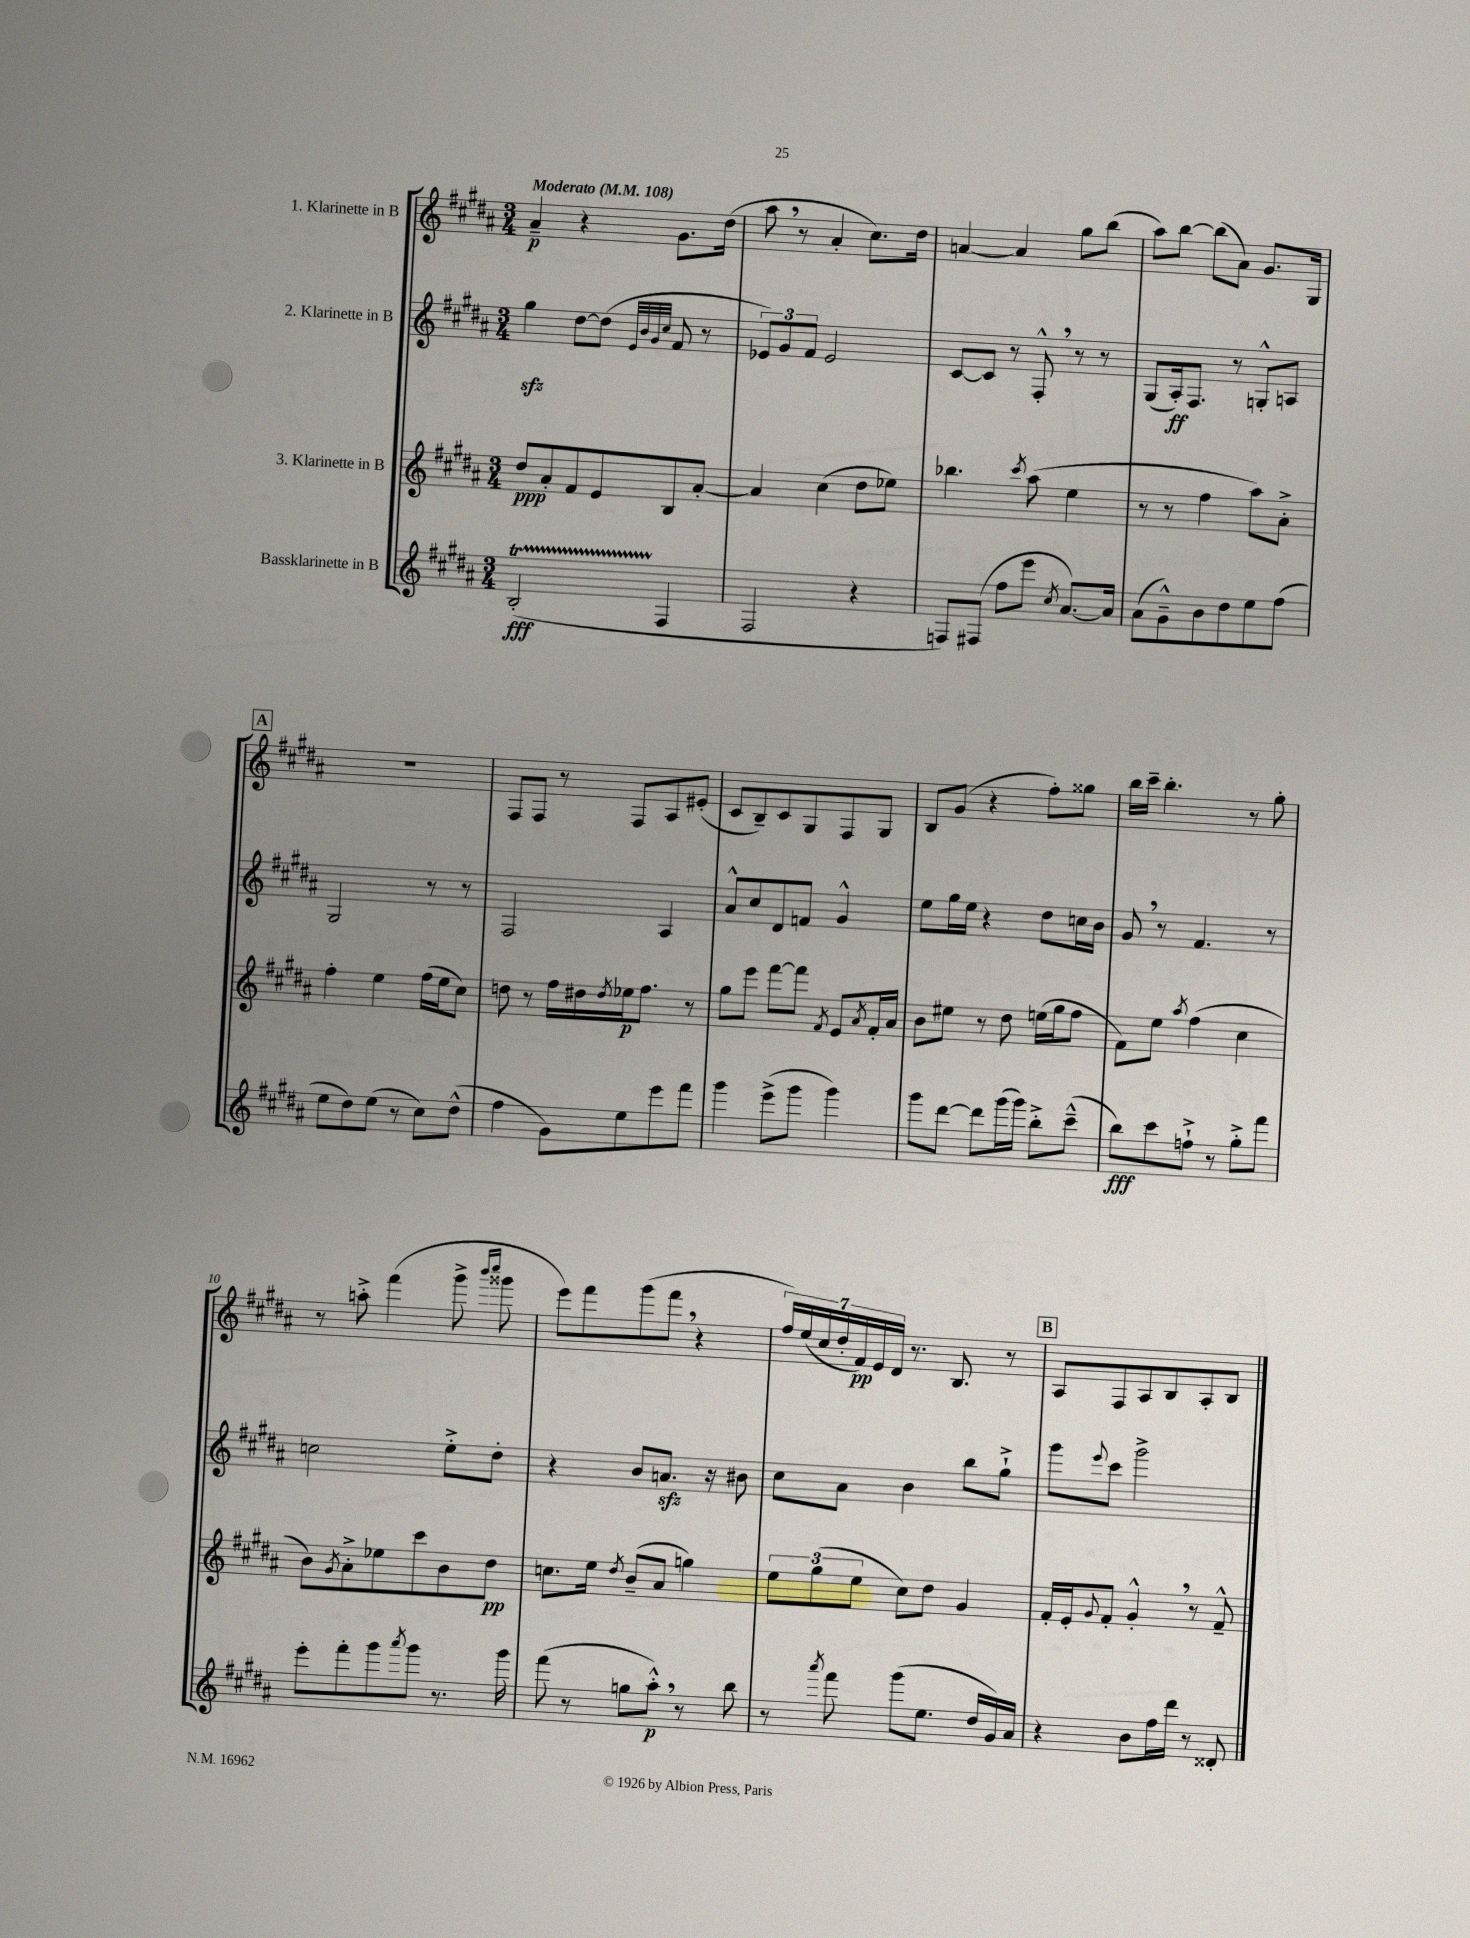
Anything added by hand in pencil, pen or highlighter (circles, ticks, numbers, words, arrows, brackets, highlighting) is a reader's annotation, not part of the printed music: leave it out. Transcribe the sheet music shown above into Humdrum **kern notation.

**kern	**dynam	**kern	**dynam	**kern	**dynam	**kern	**dynam
*part4	*part4	*part3	*part3	*part2	*part2	*part1	*part1
*staff4	*staff4	*staff3	*staff3	*staff2	*staff2	*staff1	*staff1
*I"Bassklarinette in B	*	*I"3. Klarinette in B	*	*I"2. Klarinette in B	*	*I"1. Klarinette in B	*
*clefG2	*	*clefG2	*	*clefG2	*	*clefG2	*
*k[f#c#g#d#a#]	*	*k[f#c#g#d#a#]	*	*k[f#c#g#d#a#]	*	*k[f#c#g#d#a#]	*
*M3/4	*	*M3/4	*	*M3/4	*	*M3/4	*
*MM108	*	*MM108	*	*MM108	*	*MM108	*
=1	=1	=1	=1	=1	=1	=1	=1
!	!	!	!	!	!	!LO:TX:a:B:t=Moderato	!
(2BT'/	fff	8dd#/L	ppp	4gg#zz\	.	4a#~/	p
.	.	8a#'/	.	.	.	.	.
.	.	8f#/	.	[8dd#\L	.	4r	.
.	.	8e/	.	(8dd#\J]	.	.	.
.	.	.	.	32qqe/LLL	.	.	.
.	.	.	.	32qqb/	.	.	.
.	.	.	.	32qqg#/	.	.	.
.	.	.	.	32qqcc#/JJJ	.	.	.
4F#/	.	8B/	.	8f#/	.	8.g#\L	.
.	.	[8a#'/J	.	8r	.	.	.
.	.	.	.	.	.	(16dd#\Jk	.
=2	=2	=2	=2	=2	=2	=2	=2
2F#/	.	4a#/]	.	12e-X/L)	.	8aa#,\	.
.	.	.	.	12g#/	.	.	.
.	.	.	.	.	.	8r	.
.	.	.	.	12f#/J	.	.	.
.	.	(4cc#\	.	2e-/	.	4a#'/	.
4r	.	8dd#\L	.	.	.	8.cc#\L)	.
.	.	8ee-X\J)	.	.	.	.	.
.	.	.	.	.	.	16dd#\Jk	.
=3	=3	=3	=3	=3	=3	=3	=3
8Fn/L)	.	4.bb-X\	.	[8c#/L	.	[4an/	.
(8F#X/J	.	.	.	8c#/J]	.	.	.
8ff#\L	.	.	.	8r	.	4a/]	.
.	.	8qccc#/	.	.	.	.	.
8eee\J	.	(8aa#\	.	8F#'^^,/	.	.	.
8qcc#/	.	.	.	.	.	.	.
[8.a#/L)	.	4ee\	.	8r	.	8gg#\L	.
.	.	.	.	8r	.	(8bb\J	.
16a#/Jk]	.	.	.	.	.	.	.
=4	=4	=4	=4	=4	=4	=4	=4
(8a#\L	.	8r	.	(8G#/L	.	8aa#\L)	.
8g#~^^\)	.	8r	.	16A#'/k)	ff	[8bb\J	.
.	.	.	.	8.F#/J	.	.	.
8b\	.	4ff#\	.	.	.	(8bb\L]	.
8dd#\	.	.	.	8r	.	8a#\J)	.
8ee\	.	8aa#\L)	.	8Gn'^^/L	.	8.g#/L	.
(8ff#\J	.	8a#'^\J	.	8An/J	.	.	.
.	.	.	.	.	.	16G#/Jk	.
!!LO:LB:g=z
!!LO:REH:place=s1:t=A
=5	=5	=5	=5	=5	=5	=5	=5
8ee\L	.	4ff#'\	.	2G#/	.	2.r	.
8dd#\)	.	.	.	.	.	.	.
(8ee\J	.	4ee\	.	.	.	.	.
8r	.	.	.	.	.	.	.
8cc#\L)	.	(16ff#\LL	.	8r	.	.	.
.	.	16ee\J	.	.	.	.	.
(8dd#^^\J	.	8cc#\J)	.	8r	.	.	.
=6	=6	=6	=6	=6	=6	=6	=6
4ff#\	.	8ddn\	.	2F#/	.	8F#/L	.
.	.	8r	.	.	.	8F#/J	.
8g#\L)	.	16ff#\LL	.	.	.	8r	.
.	.	16dd#X\	.	.	.	.	.
.	.	8qdd#/	.	.	.	.	.
8ee\	.	16ee-X\J	p	.	.	8F#/L	.
.	.	8.ff#\J	.	.	.	.	.
8eee\	.	.	.	4A#/	.	8A#/	.
8fff#\J	.	8r	.	.	.	(8e#X'/J	.
=7	=7	=7	=7	=7	=7	=7	=7
4ggg#\	.	8gg#\L	.	8a#^^/L	.	8c#/L	.
.	.	8eee\J	.	8cc#/	.	8B~/)	.
(8eee^\L	.	[8fff#\L	.	8d#/	.	8c#/	.
8ggg#\J	.	8fff#\J]	.	8fn/J	.	8G#/	.
.	.	8qf#/	.	.	.	.	.
4ggg#\)	.	8e/L	.	4g#^^/	.	8F#/	.
.	.	8qa#/	.	.	.	.	.
.	.	16f#'/L	.	.	.	8G#/J	.
.	.	16a#/JJ	.	.	.	.	.
=8	=8	=8	=8	=8	=8	=8	=8
8ggg#\L	.	8b\L	.	8ee\L	.	8B/L	.
[8ddd#\J	.	8ee#X\J	.	16gg#\L	.	(8g#/J	.
.	.	.	.	16ee\JJ	.	.	.
8ddd#\L]	.	8r	.	4r	.	4r	.
(16ggg#\L	.	8dd#\	.	.	.	.	.
16ggg#\JJ)	.	.	.	.	.	.	.
8bb'^\L	.	(16een\LL	.	8dd#\L	.	8ff#'\L)	.
.	.	16gg#\J	.	.	.	.	.
(8ccc#~^^\J	.	8ff#\J	.	16ccn\L	.	8gg##X\J	.
.	.	.	.	16b\JJ	.	.	.
=9	=9	=9	=9	=9	=9	=9	=9
8bb\L)	fff	8f#\L)	.	8g#,/	.	16bb\LL	.
.	.	.	.	.	.	16ccc#~\JJ	.
8ccc#\	.	8ee\J	.	8r	.	4.bb'\	.
.	.	8qaa#/	.	.	.	.	.
8ffn`^\J	.	(4ff#\	.	4.f#/	.	.	.
8r	.	.	.	.	.	.	.
8gg#'^\L	.	4cc#\	.	.	.	8r	.
8fff#\J	.	.	.	8r	.	8gg#'\	.
!!LO:LB:g=z
=10	=10	=10	=10	=10	=10	=10	=10
8eee'\L	.	8b\L)	.	2ccn\	.	8r	.
.	.	8qg#/	.	.	.	.	.
8fff#'\	.	8a#'^\	.	.	.	8aan'^\	.
8ggg#\	.	8ee-X\	.	.	.	(4fff#\	.
8qaaa#/	.	.	.	.	.	.	.
8ggg#\J	.	8ccc#\	.	.	.	.	.
8.r	.	8b\	.	8ee'^\L	.	8ggg#^\	.
.	.	.	.	.	.	16qqbbb/LL	.
.	.	.	.	.	.	16qqcccc#/JJ	.
.	.	8dd#\J	pp	8dd#'\J	.	8ggg##X\	.
16ggg#\	.	.	.	.	.	.	.
=11	=11	=11	=11	=11	=11	=11	=11
(8fff#\	.	8.ccn\L	.	4r	.	8eee\L)	.
8r	.	.	.	.	.	8fff#\	.
.	.	16ee\Jk	.	.	.	.	.
.	.	8qdd#/	.	.	.	.	.
8ggn\L	.	(8b~/L	.	8b/L	.	(8ggg#\	.
8aa#'^^,\J)	p	8a#/J	.	8.anzz/J	.	8fff#,\J	.
8r	.	4ggn\)	.	.	.	4r	.
.	.	.	.	16r	.	.	.
8bb\	.	.	.	8b#X\	.	.	.
=12	=12	=12	=12	=12	=12	=12	=12
8r	.	12ee\L	.	8cc#\L	.	28ff#/LL)	.
.	.	.	.	.	.	(28ee/	.
.	.	.	.	.	.	28cc#/	.
.	.	(12gg#\	.	.	.	.	.
.	.	.	.	.	.	28dd#'/	.
8qaaa#/	.	.	.	.	.	.	.
8fff#\	.	.	.	8a#\J	.	.	.
.	.	.	.	.	.	28f#/)	pp
.	.	12ee\J	.	.	.	.	.
.	.	.	.	.	.	28e/	.
.	.	.	.	.	.	28d#/JJ	.
(8ggg#\L	.	8cc#\L)	.	4b\	.	8.r	.
8.ee\J	.	8dd#\J	.	.	.	.	.
.	.	.	.	.	.	8.B/	.
.	.	4g#/	.	8bb\L	.	.	.
16dd#/LL	.	.	.	.	.	.	.
16g#/)	.	.	.	8gg#`^\J	.	8r	.
16a#/JJ	.	.	.	.	.	.	.
!!LO:REH:place=s1:t=B
=13	=13	=13	=13	=13	=13	=13	=13
4r	.	16f#'/LL	.	8ggg#\L	.	8A#/L	.
.	.	16e'/J	.	.	.	.	.
.	.	8qqg#/	.	8qqeee/	.	.	.
.	.	8f#'/J	.	8ccc#\J	.	8F#/	.
8b\L	.	4g#'^^,/	.	2ggg#^\	.	8A#/	.
16ff#\L	.	.	.	.	.	8B/	.
16ddd#\JJ	.	.	.	.	.	.	.
8r	.	8r	.	.	.	8A#'/	.
8d##X'/	.	8f#~^^/	.	.	.	8B/J	.
==	==	==	==	==	==	==	==
*-	*-	*-	*-	*-	*-	*-	*-
